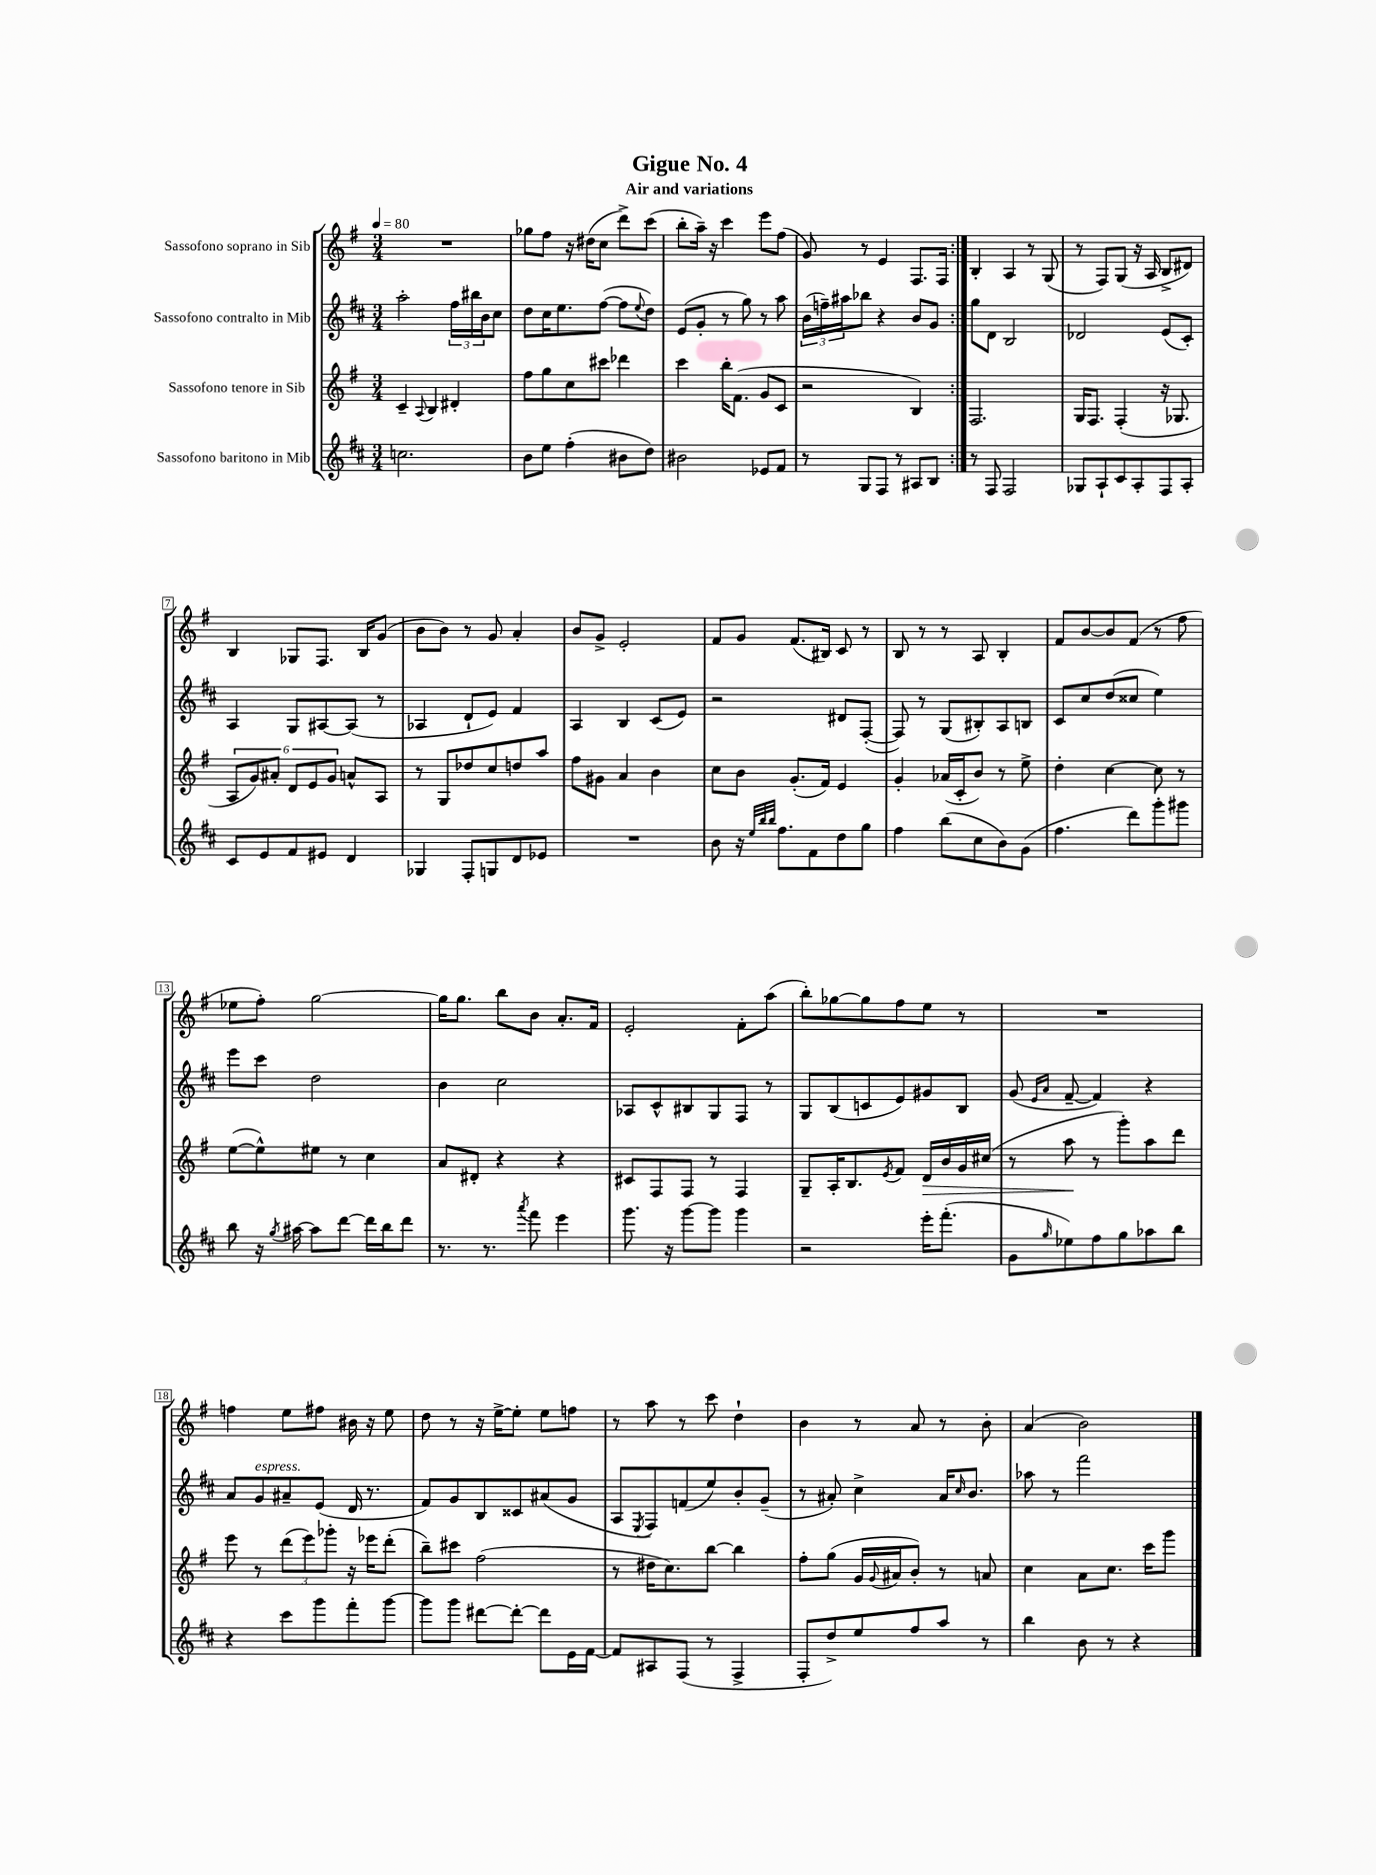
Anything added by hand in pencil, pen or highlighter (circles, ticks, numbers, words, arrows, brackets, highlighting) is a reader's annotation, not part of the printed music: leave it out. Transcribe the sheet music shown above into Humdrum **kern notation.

**kern	**kern	**dynam	**kern	**kern
*part4	*part3	*part3	*part2	*part1
*staff4	*staff3	*staff3	*staff2	*staff1
*I"Sassofono baritono in Mib	*I"Sassofono tenore in Sib	*	*I"Sassofono contralto in Mib	*I"Sassofono soprano in Sib
*clefG2	*clefG2	*	*clefG2	*clefG2
*k[f#c#]	*k[f#]	*	*k[f#c#]	*k[f#]
*M3/4	*M3/4	*	*M3/4	*M3/4
*MM80	*MM80	*	*MM80	*MM80
=1	=1	=1	=1	=1
2.ccn\	4c~/	.	2aa'\	2.r
.	8qqA/	.	.	.
.	4B/	.	.	.
.	4d#X'/	.	24ff#\LL	.
.	.	.	24bb#X\	.
.	.	.	24b\J	.
.	.	.	8cc#\J	.
=2	=2	=2	=2	=2
8b\L	8ff#\L	.	8dd\L	8gg-X\L
8ee\J	8gg\	.	16cc#\K	8ff#\J
.	.	.	8.ee\	.
(4ff#'\	8cc\	.	.	16r
.	.	.	.	(16dd#X\KL
.	8ccc#X\J	.	([8ff#\J	8cc\J
8b#X\L	4ddd-X\	.	8ff#\L]	8ddd^\L)
.	.	.	8qqee/	.
8dd\J)	.	.	8dd\J)	(8ccc\J
=3	=3	=3	=3	=3
2b#X\	4ccc\	.	(8e/L	8bb'\L
.	.	.	8g'/J	16aa~\Jk)
.	.	.	.	16r
.	16bb'\KL	.	8r	4ccc\
.	(8.f#\J	.	.	.
.	.	.	8gg\)	.
8e-X/L	8g/L	.	8r	8eee\L
8f#/J	8c/J	.	8aa\	(8ff#\J
=4	=4	=4	=4	=4
8r	2r	.	(24b\LL	8g/)
.	.	.	24ffn~\)	.
.	.	.	24aa#X\J	.
8G/L	.	.	8bb-X\J	8r
8F#/J	.	.	4r	4e/
8r	.	.	.	.
8A#X/L	4B/)	.	8b/L	8.F#/L
8B/J	.	.	8g/J	.
.	.	.	.	16F#/Jk
=5:|!	=5:|!	=5:|!	=5:|!	=5:|!
8r	2.F#/	.	8gg\L	4B'/
8F#/	.	.	8d\J	.
2F#/	.	.	2B/	4A/
.	.	.	.	8r
.	.	.	.	(8G/
=6	=6	=6	=6	=6
8G-X/L	16G/KL	.	2d-X/	8r
.	8.F#/J	.	.	.
8A`/	.	.	.	8F#/L)
8c#/	(4F#'/	.	.	(8G/J
8A'/	.	.	.	16r
.	.	.	.	16A/
8F#/	16r	.	(8e/L	8B^/L
.	8.G-X/	.	.	.
8A'/J	.	.	8c#'/J)	8d#X/J)
!!LO:LB:g=z
=7	=7	=7	=7	=7
8c#/L	12A/L	.	4A/	4B/
.	12g/)	.	.	.
8e/	.	.	.	.
.	12a#X'/J	.	.	.
8f#/	12d/L	.	8G/L	8G-X/L
.	12e/	.	.	.
8e#X/J	.	.	[8A#X/	8.F#/J
.	12g/J	.	.	.
4d/	8an^^/L	.	(8A#/J]	.
.	.	.	.	16B/KL
.	8A/J	.	8r	(8g/J
=8	=8	=8	=8	=8
4G-X/	8r	.	4A-X/	8b\L
.	8G/L	.	.	8b\J)
8F#'/L	8dd-X/	.	8d`/L	8r
8Gn/	8cc/	.	8e/J)	8g/
8d/	8ddn/	.	4f#/	4a'/
8e-X/J	8aa/J	.	.	.
=9	=9	=9	=9	=9
2.r	8ff#\L	.	4A/	8b/L
.	8g#X\J	.	.	8g^/J
.	4a/	.	4B/	2e'/
.	4b\	.	(8c#/L	.
.	.	.	8e/J)	.
=10	=10	=10	=10	=10
8b\	8cc\L	.	2r	8f#/L
16r	8b\J	.	.	8g/J
32qqee/LLL	.	.	.	.
32qqbb/	.	.	.	.
32qqbb/JJJ	.	.	.	.
8.ff#\L	.	.	.	.
.	(8.g'/L	.	.	(8.f#/L
8f#\	.	.	.	.
.	16f#/Jk)	.	.	16B#X/Jk)
8dd\	4e/	.	8d#X/L	8c/
8gg\J	.	.	([8F#'/J	8r
=11	=11	=11	=11	=11
4ff#\	4g'/	.	8F#/])	8B/
.	.	.	8r	8r
(8bb\L	(16a-X/LL	.	(8G/L	8r
.	16c'/J	.	.	.
8cc#\	8b/J)	.	8B#X'/)	8A/
8b\)	8r	.	8A/	4B'/
(8g\J	8ee^\	.	8Bn/J	.
=12	=12	=12	=12	=12
4.ff#\	4dd'\	.	8c#/L	8f#/L
.	.	.	8cc#/	[8b/
.	[4cc\	.	(8dd/	8b/]
8ddd\L)	.	.	8cc##X/J	(8f#/J
8ggg'\	8cc\]	.	4ee\)	8r
8ggg#X\J	8r	.	.	8ff#\
!!LO:LB:g=z
=13	=13	=13	=13	=13
8bb\	([8ee\L	.	8eee\L	8ee-X\L
16r	8ee^^\])	.	8ccc#\J	8ff#'\J)
8qgg/	.	.	.	.
[16aa#X\	.	.	.	.
8aa#\L]	8ee#X\J	.	2dd\	[2gg\
[8ddd\J	8r	.	.	.
16ddd\LL]	4cc\	.	.	.
16bb\J	.	.	.	.
8ddd\J	.	.	.	.
=14	=14	=14	=14	=14
8.r	8a/L	.	4b\	16gg\KL]
.	.	.	.	8.gg\J
.	8d#X'/J	.	.	.
8.r	.	.	.	.
.	4r	.	2cc#\	8bb\L
8qaaa/	.	.	.	.
8fff#\	.	.	.	8b\J
4eee\	4r	.	.	8.a'/L
.	.	.	.	16f#/Jk
=15	=15	=15	=15	=15
8.ggg\	8c#X/L	.	8A-X/L	2e'/
.	8F#/	.	8c#^^/	.
16r	.	.	.	.
[8ggg\L	8F#/J	.	8B#X/	.
8ggg\J]	8r	.	8G/	.
4ggg\	4F#/	.	8F#/J	8f#'\L
.	.	.	8r	(8aa\J
=16	=16	=16	=16	=16
2r	8G~/L	.	8G/L	8bb'\L)
.	16A'/K	.	(8B/	[8gg-X\
.	8.B/	.	.	.
.	.	.	8cn/	8gg-\]
.	8qe/	.	.	.
.	8f#/J	.	8e/)	8ff#\
!	!	!LO:HP:b	!	!
16eee'\KL	16d/LL	>	8g#X/	8ee\J
(8.fff#'\J	16b/	.	.	.
.	16g/	.	8B/J	8r
.	(16cc#X/JJ	.	.	.
=17	=17	=17	=17	=17
8g\L	8r	.	(8g/	2.r
.	.	.	16qqe/LL	.
16qqgg/	.	.	16qqa/JJ	.
8ee-X\)	8aa\	.	[8f#~/	.
8ff#\	8r	]	4f#/])	.
8gg\	8ggg'\L)	.	.	.
8aa-X\	8aa\	.	4r	.
8bb\J	8ddd\J	.	.	.
!!LO:LB:g=z
=18	=18	=18	=18	=18
4r	8eee\	.	8a/L	4ffn\
!	!	!	!LO:TX:a:i:t=espress.	!
.	8r	.	8g/	.
8ccc#\L	(12ddd\L	.	8a#X~/	8ee\L
.	12eee\)	.	.	.
8ggg\	.	.	(8e/J	8ff#X\J
.	12ggg-X'\J	.	.	.
8fff#'\	16r	.	16d/	16b#X\
.	16eee-X\KL	.	8.r	16r
[8ggg\J	(8ddd'\J	.	.	8ee\
=19	=19	=19	=19	=19
8ggg\L]	8bb~\L)	.	8f#/L)	8dd\
8ggg\J	8ccc#X\J	.	8g/	8r
[8ddd#X\L	(2ff#\	.	8B/	16r
.	.	.	.	[16ee^\KL
8ddd#'\J_	.	.	8c##X/	8ee'\J]
8ddd#\L]	.	.	(8a#X/	8ee\L
16e\L	.	.	8g/J	8ffn\J
[16f#\JJ	.	.	.	.
=20	=20	=20	=20	=20
8f#/L]	8r	.	8A/L	8r
.	.	.	8qE/	.
8A#X/	16dd#X\KL	.	8F#/)	8aa\
.	8.cc\)	.	.	.
(8F#/J	.	.	(8fn/	8r
8r	[8bb\J	.	8ee/)	8ccc\
4F#^/	4bb\]	.	8b'/	4dd`\
.	.	.	(8g~/J	.
=21	=21	=21	=21	=21
8F#'/L	8ff#'\L	.	8r	4b\
8dd^/)	(8gg\J	.	8a#X'/)	.
8ee/	16g/LL	.	4cc#^\	8r
.	8qqg/	.	.	.
.	16a#X/J	.	.	.
8ff#/	8b'/J)	.	.	8a/
8aa/J	8r	.	16a#/KL	8r
.	.	.	16qqcc#/	.
.	.	.	8.b/J	.
8r	8an/	.	.	8b'\
=22	=22	=22	=22	=22
4bb\	4cc\	.	8aa-X\	(4a/
.	.	.	8r	.
8b\	8a\L	.	2fff#\	2b\)
8r	8.cc\J	.	.	.
4r	.	.	.	.
.	16ccc\KL	.	.	.
.	8ggg\J	.	.	.
==	==	==	==	==
*-	*-	*-	*-	*-
